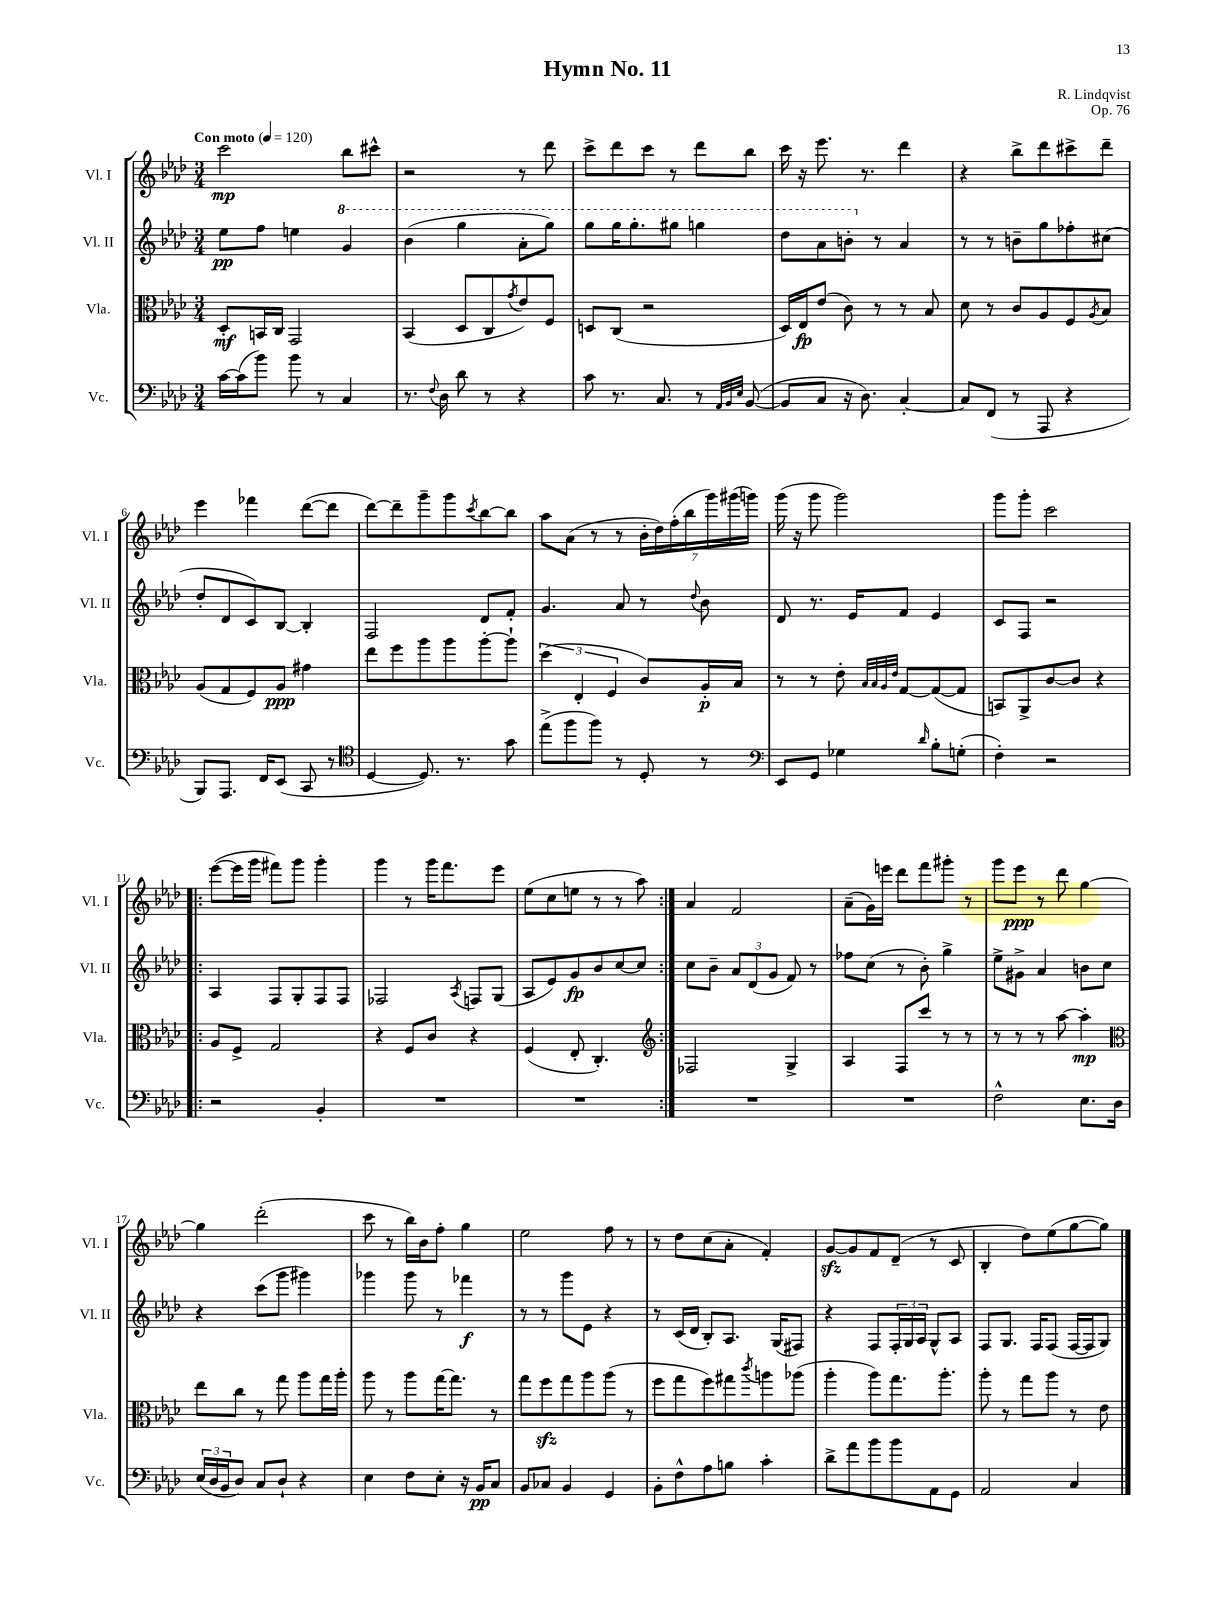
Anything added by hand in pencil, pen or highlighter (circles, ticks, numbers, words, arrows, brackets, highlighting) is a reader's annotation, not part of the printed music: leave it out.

**kern	**dynam	**kern	**dynam	**kern	**dynam	**kern	**dynam
*part4	*part4	*part3	*part3	*part2	*part2	*part1	*part1
*staff4	*staff4	*staff3	*staff3	*staff2	*staff2	*staff1	*staff1
*I"Vc.	*	*I"Vla.	*	*I"Vl. II	*	*I"Vl. I	*
*I'Vc.	*	*I'Vla.	*	*I'Vl. II	*	*I'Vl. I	*
*clefF4	*	*clefC3	*	*clefG2	*	*clefG2	*
*k[b-e-a-d-]	*	*k[b-e-a-d-]	*	*k[b-e-a-d-]	*	*k[b-e-a-d-]	*
*M3/4	*	*M3/4	*	*M3/4	*	*M3/4	*
*MM120	*	*MM120	*	*MM120	*	*MM120	*
=1	=1	=1	=1	=1	=1	=1	=1
!	!	!	!	!	!	!LO:TX:a:B:t=Con moto	!
[16c\LL	.	8D-'/L	mf	8ee-\L	pp	2ccc\	mp
(16c\J]	.	.	.	.	.	.	.
8b-\J)	.	16BBn/L	.	8ff\J	.	.	.
.	.	16C/JJ	.	.	.	.	.
8b-\	.	2GG/	.	4een\	.	.	.
8r	.	.	.	.	.	.	.
*	*	*	*	*8va	*	*	*
4C/	.	.	.	4gg/	.	8bb-\L	.
.	.	.	.	.	.	8ccc#X^^\J	.
=2	=2	=2	=2	=2	=2	=2	=2
8.r	.	(4BB-/	.	(4bb-\	.	2r	.
8qqF/	.	.	.	.	.	.	.
16D-\	.	.	.	.	.	.	.
8d-\	.	8D-/L	.	4ggg\	.	.	.
8r	.	8C/	.	.	.	.	.
.	.	8qg/	.	.	.	.	.
4r	.	8e-/)	.	8aa-'\L	.	8r	.
.	.	8F/J	.	8ggg\J)	.	8ddd-\	.
=3	=3	=3	=3	=3	=3	=3	=3
8c\	.	8Dn/L	.	8ggg\L	.	8ccc^\L	.
8.r	.	(8C/J	.	16ggg\K	.	8ddd-\	.
.	.	.	.	8.ggg'\	.	.	.
.	.	2r	.	.	.	8ccc\J	.
8.C/	.	.	.	.	.	.	.
.	.	.	.	8ggg#X\J	.	8r	.
8r	.	.	.	4gggn\	.	8ddd-\L	.
32qqAA-/LLL	.	.	.	.	.	.	.
32qqBB-/	.	.	.	.	.	.	.
32qqE-/JJJ	.	.	.	.	.	.	.
([8BB-/	.	.	.	.	.	8bb-\J	.
=4	=4	=4	=4	=4	=4	=4	=4
8BB-/L]	.	16D-/LL)	.	8ddd-\L	.	16ccc\	.
.	.	16E-/J	fp	.	.	16r	.
8C/J	.	(8e-/J	.	8aa-\	.	8.eee-\	.
16r	.	8c\)	.	8bbn'\J	.	.	.
8.D-\)	.	.	.	.	.	8.r	.
*	*	*	*	*X8va	*	*	*
.	.	8r	.	8r	.	.	.
[4C'/	.	8r	.	4a-/	.	4ddd-\	.
.	.	8B-/	.	.	.	.	.
=5	=5	=5	=5	=5	=5	=5	=5
8C/L]	.	8d-\	.	8r	.	4r	.
(8FF/J	.	8r	.	8r	.	.	.
8r	.	8c/L	.	8bn~\L	.	8bb-^\L	.
8AAA-/	.	8A-/	.	8gg\	.	8ddd-\	.
4r	.	8F/	.	8ff-X'\	.	8ccc#X^\	.
.	.	8qA-/	.	.	.	.	.
.	.	8B-/J	.	(8cc#X\J	.	8ddd-~\J	.
!!LO:LB:g=z
=6	=6	=6	=6	=6	=6	=6	=6
8BBB-/L)	.	(8A-/L	.	8dd-'/L	.	4eee-\	.
8.AAA-/J	.	8G/	.	8d-/	.	.	.
.	.	8F/)	.	8c/)	.	4fff-X\	.
16FF/KL	.	.	.	.	.	.	.
(8EE-/J	.	8A-/J	ppp	[8B-/J	.	.	.
8CC/	.	4g#X\	.	4B-'/]	.	([8ddd-\L	.
8r	.	.	.	.	.	8ddd-\J]	.
=7	=7	=7	=7	=7	=7	=7	=7
*clefC4	*	*	*	*	*	*	*
[4D-/	.	8ee-\L	.	2F/	.	[8ddd-\L)	.
.	.	8ff\	.	.	.	8ddd-~\]	.
8.D-/])	.	8aa-\	.	.	.	8ggg~\	.
.	.	8aa-\	.	.	.	8ggg\	.
8.r	.	.	.	.	.	.	.
.	.	.	.	.	.	8qccc/	.
.	.	[8aa-'\	.	8d-/L	.	[8bb-\	.
8g\	.	8aa-`\J]	.	8f'/J	.	8bb-\J]	.
=8	=8	=8	=8	=8	=8	=8	=8
(8ee-^\L	.	(6dd-\	.	4.g/	.	8aa-\L	.
8ff\	.	.	.	.	.	(8a-\J	.
.	.	6E-'/	.	.	.	.	.
8ff\J)	.	.	.	.	.	8r	.
.	.	6F/	.	.	.	.	.
8r	.	.	.	8a-/	.	8r	.
8D-'/	.	8c/L)	.	8r	.	28b-'\LL	.
.	.	.	.	.	.	28dd-\)	.
.	.	.	.	.	.	(28ff'\	.
.	.	.	.	.	.	28bb-\	.
.	.	.	.	8qqdd-/	.	.	.
8r	.	16A-'/L	p	8b-\	.	.	.
.	.	.	.	.	.	28ggg\)	.
.	.	.	.	.	.	(28ggg#X\	.
.	.	16B-/JJ	.	.	.	.	.
.	.	.	.	.	.	28gggn\JJ)	.
=9	=9	=9	=9	=9	=9	=9	=9
*clefF4	*	*	*	*	*	*	*
8EE-/L	.	8r	.	8d-/	.	(16ggg\	.
.	.	.	.	.	.	16r	.
8GG/J	.	8r	.	8.r	.	8ggg\	.
4G-X\	.	8e-'\	.	.	.	2ggg\)	.
.	.	.	.	16e-/KL	.	.	.
.	.	32qqB-/LLL	.	.	.	.	.
.	.	32qqB-/	.	.	.	.	.
.	.	32qqA-/	.	.	.	.	.
.	.	32qqe-/JJJ	.	.	.	.	.
.	.	[8G/L	.	8f/J	.	.	.
16qqd-/	.	.	.	.	.	.	.
8B-'\L	.	(8G/_	.	4e-/	.	.	.
(8Gn'\J	.	8G/J]	.	.	.	.	.
=10	=10	=10	=10	=10	=10	=10	=10
4F'\)	.	8BBn/L)	.	8c/L	.	8ggg\L	.
.	.	8AA-^/	.	8F/J	.	8ggg'\J	.
2r	.	[8c/	.	2r	.	2ccc\	.
.	.	8c/J]	.	.	.	.	.
.	.	4r	.	.	.	.	.
!!LO:LB:g=z
=11!|:	=11!|:	=11!|:	=11!|:	=11!|:	=11!|:	=11!|:	=11!|:
2r	.	8A-/L	.	4A-/	.	([8eee-\L	.
.	.	8F^/J	.	.	.	16eee-\L]	.
.	.	.	.	.	.	16ggg\JJ	.
.	.	2G/	.	8F/L	.	8fff#X\L)	.
.	.	.	.	8G'/	.	8ggg\J	.
4BB-'/	.	.	.	8F/	.	4ggg'\	.
.	.	.	.	8F/J	.	.	.
=12	=12	=12	=12	=12	=12	=12	=12
2.r	.	4r	.	2F-X/	.	4ggg\	.
.	.	8F/L	.	.	.	8r	.
.	.	8c/J	.	.	.	16ggg\KL	.
.	.	.	.	.	.	8.fff\	.
.	.	.	.	8qA-/	.	.	.
.	.	4r	.	8Fn/L	.	.	.
.	.	.	.	(8G/J	.	8eee-\J	.
=13	=13	=13	=13	=13	=13	=13	=13
2.r	.	(4F/	.	8A-/L	.	(8ee-\L	.
.	.	.	.	8e-/)	.	8cc\	.
.	.	8E-'/	.	8g/	fp	8een\J	.
.	.	4.C'/)	.	8b-/	.	8r	.
.	.	.	.	[8cc/	.	8r	.
.	.	.	.	8cc/J]	.	8aa-\)	.
=14:|!	=14:|!	=14:|!	=14:|!	=14:|!	=14:|!	=14:|!	=14:|!
*	*	*clefG2	*	*	*	*	*
2.r	.	2F-X/	.	8cc\L	.	4a-/	.
.	.	.	.	8b-~\J	.	.	.
.	.	.	.	12a-/L	.	2f/	.
.	.	.	.	(12d-/	.	.	.
.	.	.	.	12g/J	.	.	.
.	.	4G^/	.	8f/)	.	.	.
.	.	.	.	8r	.	.	.
=15	=15	=15	=15	=15	=15	=15	=15
2.r	.	4A-/	.	8ff-X\L	.	(8a-~\L	.
.	.	.	.	(8cc\J	.	16g\L)	.
.	.	.	.	.	.	16eeen\JJ	.
.	.	8F/L	.	8r	.	8ddd-\L	.
.	.	8ccc/J	.	8b-'\)	.	8fff\	.
.	.	8r	.	4gg^\	.	8ggg#X'\J	.
.	.	8r	.	.	.	8r	.
=16	=16	=16	=16	=16	=16	=16	=16
2F^^\	.	8r	.	8ee-^\L	.	8ggg\L	.
.	.	8r	.	8g#X^\J	.	8eee-\J	ppp
.	.	8r	.	4a-/	.	8r	.
.	.	[8aa-\	.	.	.	8ddd-\	.
8.E-\L	.	4aa-'\]	mp	8bn\L	.	[4gg\	.
.	.	.	.	8cc\J	.	.	.
16D-\Jk	.	.	.	.	.	.	.
!!LO:LB:g=z
=17	=17	=17	=17	=17	=17	=17	=17
*	*	*clefC3	*	*	*	*	*
(24E-/LL	.	8ee-\L	.	4r	.	4gg\]	.
24D-/	.	.	.	.	.	.	.
24BB-/J	.	.	.	.	.	.	.
8D-/J)	.	8cc\J	.	.	.	.	.
8C/L	.	8r	.	(8ccc\L	.	(2ddd-'\	.
8D-`/J	.	8gg\	.	8ggg\J	.	.	.
4r	.	8aa-\L	.	4ggg#X\)	.	.	.
.	.	16gg\L	.	.	.	.	.
.	.	16aa-'\JJ	.	.	.	.	.
=18	=18	=18	=18	=18	=18	=18	=18
4E-\	.	8aa-\	.	4ggg-X\	.	8ccc\	.
.	.	8r	.	.	.	8r	.
8F\L	.	8aa-\L	.	8ggg-\	.	16bb-\LL)	.
.	.	.	.	.	.	16b-\J	.
8E-'\J	.	[16gg\K	.	8r	.	8ff'\J	.
.	.	8.gg\J]	.	.	.	.	.
16r	.	.	.	4fff-X\	f	4gg\	.
16BB-/KL	pp	.	.	.	.	.	.
8C/J	.	8r	.	.	.	.	.
=19	=19	=19	=19	=19	=19	=19	=19
8BB-/L	.	8gg\L	.	8r	.	2ee-\	.
8C-X/J	.	8ffzz\	.	8r	.	.	.
4BB-/	.	8gg\	.	8ggg\L	.	.	.
.	.	8aa-\	.	8e-\J	.	.	.
4GG/	.	(8aa-\J	.	4r	.	8ff\	.
.	.	8r	.	.	.	8r	.
=20	=20	=20	=20	=20	=20	=20	=20
8BB-'\L	.	8ff\L	.	8r	.	8r	.
8F^^\	.	8gg\	.	(16c/LL	.	8dd-\L	.
.	.	.	.	16d-/JJ	.	.	.
8A-\	.	8ff\)	.	8B-'/L)	.	(8cc\	.
8Bn\J	.	8gg#X\	.	8.A-/J	.	8a-'\J	.
.	.	8qccc/	.	.	.	.	.
4c'\	.	8aan\	.	.	.	4f'/)	.
.	.	.	.	(16G/KL	.	.	.
.	.	(8aa-X\J	.	8F#X/J)	.	.	.
=21	=21	=21	=21	=21	=21	=21	=21
8d-^\L	.	4aa-'\	.	4r	.	[8gzz/L	.
8a-\	.	.	.	.	.	8g/]	.
8b-\	.	8aa-\L)	.	8F/L	.	8f/	.
8b-\	.	8.gg\	.	24F'/L	.	(8d-~/J	.
.	.	.	.	24G/	.	.	.
.	.	.	.	24A-/JJ	.	.	.
8AA-\	.	.	.	8G^^/L	.	8r	.
.	.	8.aa-'\J	.	.	.	.	.
8GG\J	.	.	.	8A-/J	.	8c/	.
=22	=22	=22	=22	=22	=22	=22	=22
2AA-/	.	8aa-'\	.	8F/L	.	4B-'/	.
.	.	8r	.	8.G/J	.	.	.
.	.	8gg\L	.	.	.	8dd-\L)	.
.	.	.	.	16F/KL	.	.	.
.	.	8aa-\J	.	(8F/J	.	(8ee-\	.
4C/	.	8r	.	[16F/LL	.	[8gg\	.
.	.	.	.	16F/J]	.	.	.
.	.	8e-\	.	8G/J)	.	8gg\J])	.
==	==	==	==	==	==	==	==
*-	*-	*-	*-	*-	*-	*-	*-
